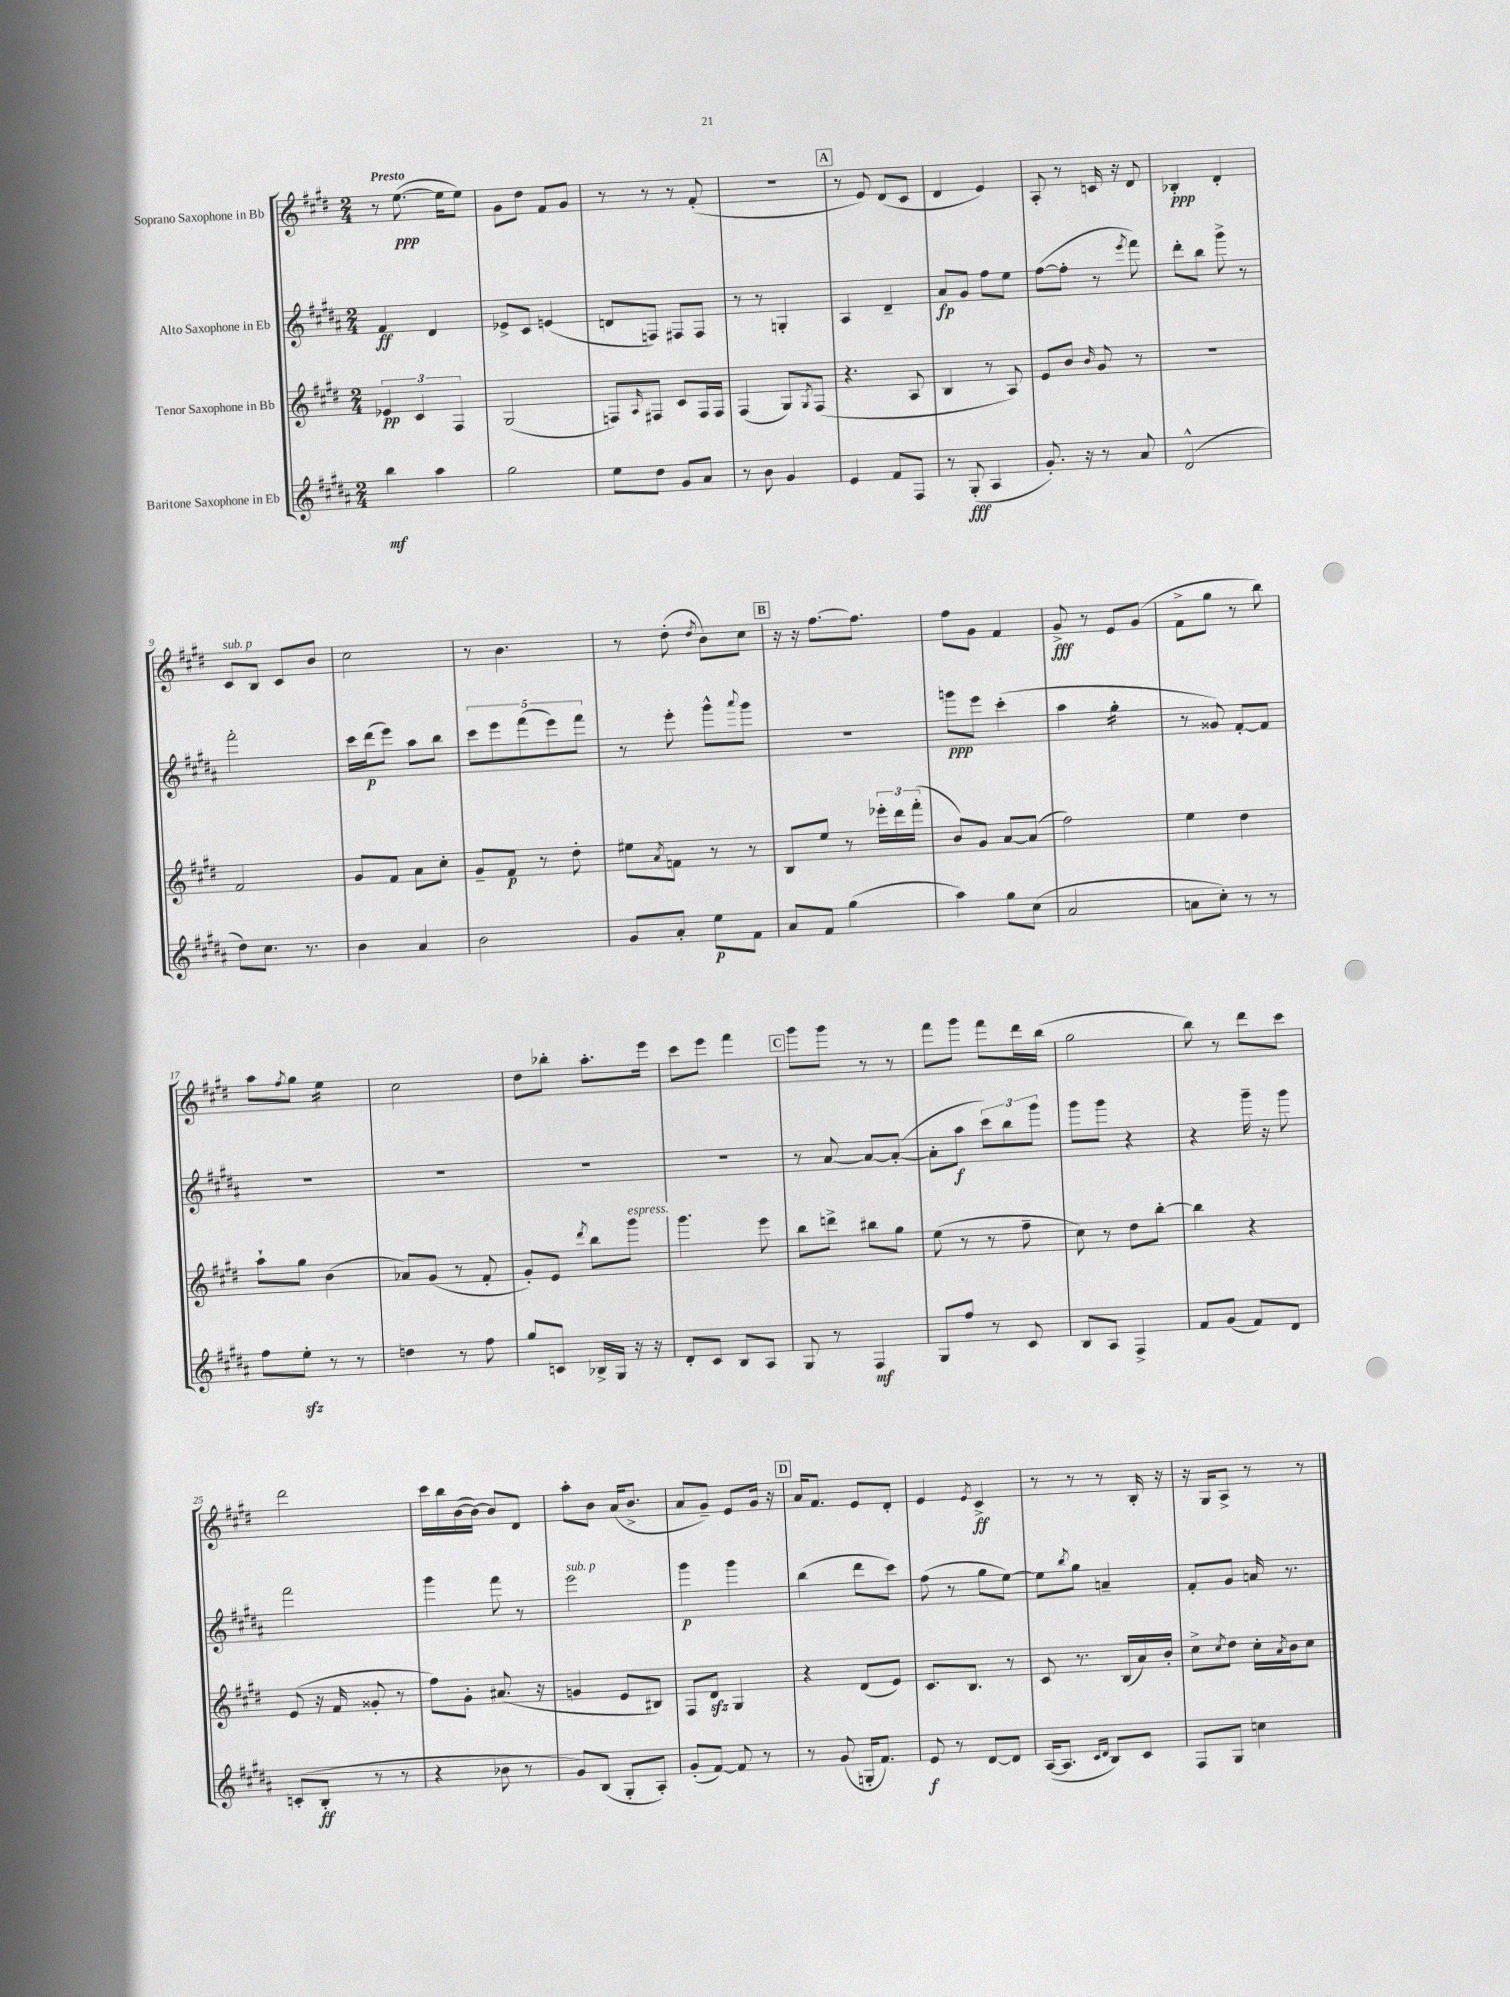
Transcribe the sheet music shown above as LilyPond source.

<<
\new StaffGroup <<
\new Staff = "s0" \with { instrumentName = "Soprano Saxophone in Bb" } {
    \clef treble \key e \major \numericTimeSignature \time 2/4 \tempo "Presto"
    r8 e''8.~\ppp( e''16 e''8) |
    gis'8 dis''8 fis'8 gis'8 |
    r8 r8 r8 fis'8-.( |
    r2 |
    \mark \markup { \box "A" } r8 e'8) dis'8( cis'8 |
    dis'4 e'4) |
    a8-. r8 c'16 r16 dis'8 |
    bes4-.\ppp dis'4-. |
    cis'8^\markup { \italic "sub. p" } b8 cis'8 b'8 |
    cis''2 |
    r8 b'4. |
    r8 dis''8-.( \acciaccatura { dis''8 } b'8) cis''8 |
    \mark \markup { \box "B" } r16 r16 fis''8.~ fis''8. |
    fis''8 gis'8 fis'4 |
    gis'8->\fff r8 e'8 gis'8( |
    fis'8-> gis''8 r8 b''8) |
    a''8 \acciaccatura { fis''8 } gis''8 e''4:16 |
    cis''2 |
    dis''8 bes''8-. a''8.-. e'''16 |
    cis'''8 e'''8 fis'''4 |
    \mark \markup { \box "C" } gis'''8 gis'''8 r8 r8 |
    fis'''8 gis'''8 fis'''8 dis'''16 b''16( |
    gis''2 |
    b''8) r8 dis'''8 cis'''8 |
    dis'''2 |
    cis'''16 b''16 b'16~( b'16~) b'8 dis'8 |
    a''8-. b'8 a'16( b'8.-> |
    a'8 gis'8--) e'8 gis'16 r16 |
    \mark \markup { \box "D" } a'16 fis'8. e'8 dis'8-. |
    e'4 \acciaccatura { e'8 } cis'4->\ff |
    r8 r8 r8 b16-. r16 |
    r16 gis16 a8-> r8 r8 \bar "|." |
}
\new Staff = "s1" \with { instrumentName = "Alto Saxophone in Eb" } {
    \clef treble \key b \major \numericTimeSignature \time 2/4
    fis'4\ff dis'4 |
    ees'8-> cis'8 e'4( |
    d'8 f8) fis8 fis8 |
    r8 r8 g4-. |
    \mark \markup { \box "A" } ais4 dis'4-- |
    ais'8\fp gis'8 fis''8 e''8 |
    fis''8~( fis''8-. r8 \acciaccatura { e'''8 } fis'''8) |
    dis'''8-. b''8 gis'''8-> r8 |
    fis'''2-. |
    cis'''16 dis'''16\p( e'''8) ais''8 b''8 |
    \tuplet 5/4 { cis'''8 e'''8 fis'''8( e'''8) fis'''8 } |
    r8 e'''8-. gis'''8-^ \appoggiatura { ais'''8 } gis'''8 |
    \mark \markup { \box "B" } r2 |
    g'''8\ppp e'''8 cis'''4-.( |
    ais''4 gis''4:16-. |
    r8 gisis'8) fis'8~-. fis'8 |
    R2 |
    R2 |
    R2 |
    R2 |
    \mark \markup { \box "C" } r8 ais'8~ ais'8~ ais'8~-.( |
    ais'8-. ais''8\f \tuplet 3/2 { cis'''8) b''8 gis'''8 } |
    gis'''8 gis'''8 r4 |
    r4 gis'''16-- r16 gis'''8 |
    fis'''2 |
    gis'''4 fis'''8 r8 |
    e'''2^\markup { \italic "sub. p" } |
    gis'''4\p gis'''4 |
    \mark \markup { \box "D" } b''4( dis'''8 cis'''8) |
    fis''8( r8 gis''8 e''8~) |
    e''8 \acciaccatura { b''8 } gis''8 a'4-- |
    fis'8-. gis'8 a'16 r8. \bar "|." |
}
\new Staff = "s2" \with { instrumentName = "Tenor Saxophone in Bb" } {
    \clef treble \key e \major \numericTimeSignature \time 2/4
    \tuplet 3/2 { ees'4\pp cis'4 fis4 } |
    gis2( |
    f8) \grace { a16 } fis8 cis'8 fis16 fis16 |
    fis4( gis8) \acciaccatura { gis8 } fis8( |
    \mark \markup { \box "A" } r4. a8 |
    b4 r8 a8) |
    e'8 b'8 \grace { b'16 } gis'8 r8 |
    R2 |
    fis'2 |
    gis'8 fis'8 a'8 cis''8-. |
    gis'8-- fis'8\p r8 dis''8-. |
    eis''8 \acciaccatura { a'8 } f'8 r8 r8 |
    \mark \markup { \box "B" } b8 e''8 r8 \tuplet 3/2 { ees'''16-. dis'''16 fis'''16-.( } |
    b'8) gis'8 a'8~ a'8( |
    fis''2) |
    e''4 dis''4 |
    a''8-! gis''8 b'4( |
    aes'8) gis'8( r8 fis'8-. |
    gis'8-.) e'8 \acciaccatura { dis'''8 } b''8 gis'''8^\markup { \italic "espress." } |
    gis'''4. e'''8 |
    \mark \markup { \box "C" } b''8 d'''8-> bis''8 gis''8 |
    e''8( r8 r8 fis''8-- |
    cis''8) r8 dis''8 b''8~-. |
    b''4 r4 |
    e'8( r16 fis'16 gisis'8-. r8 |
    fis''8) gis'8-. ais'8.( r16 |
    g'4 e'8 bis8) |
    fis8 dis'8\sfz gis4 |
    \mark \markup { \box "D" } r4 dis'8( e'8) |
    cis'8. b8. r8 |
    cis'8 r8. b16( a'16) b'16-. |
    cis''8-> \acciaccatura { cis''8 } dis''8 cis''16-. \acciaccatura { a'8 } b'16 cis''8 \bar "|." |
}
\new Staff = "s3" \with { instrumentName = "Baritone Saxophone in Eb" } {
    \clef treble \key b \major \numericTimeSignature \time 2/4
    b''4\mf ais''4 |
    gis''2 |
    e''8 dis''8 gis'8 ais'8 |
    r8 b'8 gis'4 |
    \mark \markup { \box "A" } e'4 fis'8 fis8 |
    r8 gis8-.\fff( ais4 |
    gis'8.-.) r16 r8 ais'8 |
    dis'2-^( |
    dis''8) cis''8. r8. |
    b'4 ais'4 |
    b'2 |
    gis'8 ais'8-. e''8\p fis'8 |
    \mark \markup { \box "B" } ais'8 fis'8 gis''4( |
    ais''4) gis''8 cis''8( |
    ais'2 |
    a'8 cis''8-.) r8 r8 |
    fis''8 e''8-.\sfz r8 r8 |
    d''4 r8 fis''8 |
    gis''8 c'8 bes16-> gis16 r16 r16 |
    dis'8-. cis'8 b8 ais8 |
    \mark \markup { \box "C" } gis8 r8 fis4\mf |
    gis8 fis''8 r8 cis'8 |
    b8 ais8 fis4-> |
    fis'8 gis'8( fis'8) dis'8 |
    c'8-.( b8-.\ff r8 r8 |
    r4 bes'8 r8 |
    gis'8) b8( gis8-. ais8-.) |
    gis'8-.( fis'8~) fis'8 r8 |
    \mark \markup { \box "D" } r8 gis'8( g16-. fis'8.) |
    e'8\f r8 dis'8~ dis'8 |
    ais16~( ais8. \grace { cis'16 dis'16 } b8) cis'8 |
    fis8 gis8 c''4 \bar "|." |
}
>>
>>
